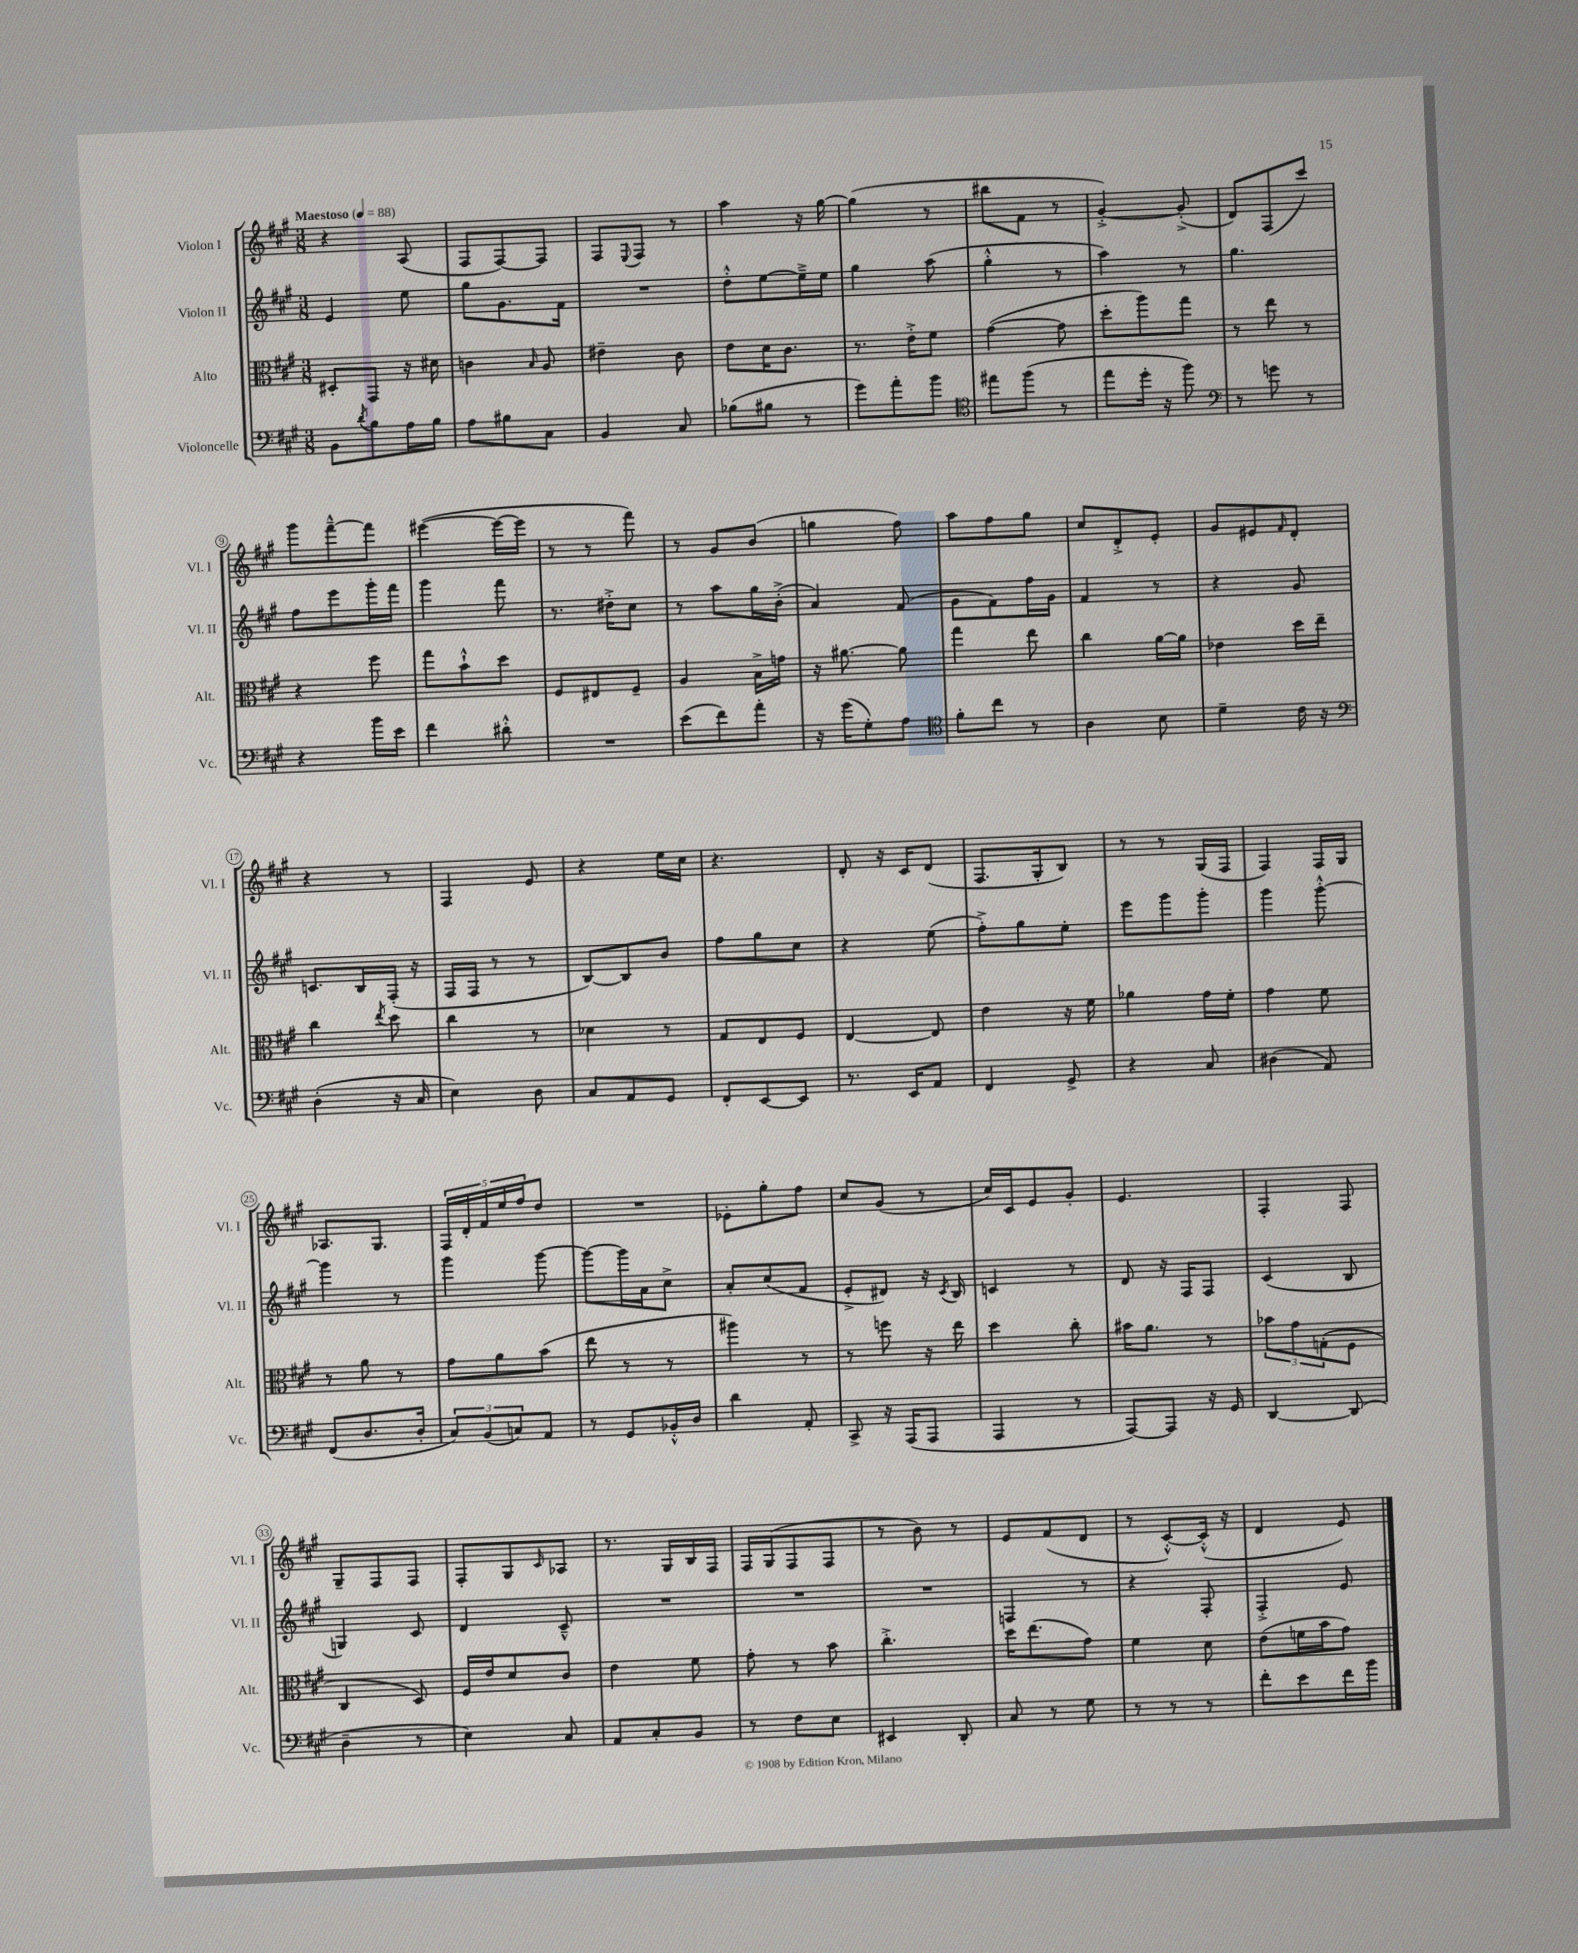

**kern	**kern	**kern	**kern
*staff4	*staff3	*staff2	*staff1
*clefF4	*clefC3	*clefG2	*clefG2
*k[f#c#g#]	*k[f#c#g#]	*k[f#c#g#]	*k[f#c#g#]
*M3/8	*M3/8	*M3/8	*M3/8
*MM88	*MM88	*MM88	*MM88
8BB\L	8D#'/L	4e/	4r
8qd/	.	.	.
8B\	8GG#/J	.	.
16A\L	16r	8ee\	(8A/
16B\JJ	16d#\	.	.
=	=	=	=
8A\L	4c\	8gg#\L	8F#/L
8B#\	.	8.g#\	[8F#/)
.	16qqB/	.	.
8C#\J	8A/	.	8F#/]J
.	.	16f#\Jk	.
=	=	=	=
4BB/	4e#~\	4.r	8F#/L
.	.	.	8qqE/
.	.	.	8F#/J
8C#/	8c#\	.	8r
=	=	=	=
(8B-\L	8e\L	8dd'^^\L	4aa\
8B#\J	16d\K	[8ee\	.
.	8.c#\J	.	.
8r	.	16ee~^\]L	16r
.	.	16ee\JJ	[16gg#\
=	=	=	=
8g#\L)	8.r	4gg#\	(4gg#\]
8a'\	.	.	.
.	16e'^\LK	.	.
8b\J	8f#\J	(8aa\	8r
=	=	=	=
*clefC4	*	*	*
8ee#\L	([4g#\	4gg#'^^\	8bb#\L
(8ff#\J	.	.	8f#\J
8r	8g#\]	8r	8r
=	=	=	=
8ee\L	8dd'\L	4aa\)	[4g#'^/)
16dd'\Jk	8aa\)	.	.
16r	.	.	.
8ff#\)	8gg#\J	8r	(8g#'^/]
=	=	=	=
*clefF4	*	*	*
8r	8r	4.gg#\	8d/L)
8g\	8ee\	.	(8F#/
8r	8r	.	8ccc#/J)
=	=	=	=
4r	4r	8ff#\L	8ggg#\L
.	.	8eee\	[8fff#~^^\
16b\LL	8ff#\	16ggg#'\L	8fff#\]J
16e\JJ	.	16fff#\JJ	.
=	=	=	=
4f#\	8gg#\L	4ggg#\	([4eee#\
.	8b`^^\	.	.
8d#'^^\	8dd\J	8fff#\	16eee#\_LL
.	.	.	16eee#\]JJ
=	=	=	=
4.r	8F#/L	8.r	8r
.	8E#/	.	8r
.	.	16dd#'^\LK	.
.	8F#~/J	8cc#\J	8fff#\)
=	=	=	=
(8e\L	4A/	8r	8r
8f#\)	.	8aa\L	8g#/L
8a'\J	16B^\LL	16gg#\L	(8b/J
.	16g\JJ	(16b'^\JJ	.
=	=	=	=
16r	16r	4a/)	4gg\
(16g#\LK	[8.a#\	.	.
8G#'\)	.	.	.
8A\J	8a#\]	(8f#/	8ff#\)
=	=	=	=
*clefC4	*	*	*
8f#'\L	4gg#\	8g#\L	8aa\L
8cc#\J	.	8f#\)	8ff#\
8r	8ee\	16ff#\L	8gg#\J
.	.	16g#\JJ	.
=	=	=	=
4A\	4cc#\	4f#/	8cc#/L
.	.	.	8d'^/
8B\	[16a\LL	8r	8e'/J
.	16a\]JJ	.	.
=	=	=	=
4d~\	4e-\	4r	8g#/L
.	.	.	8e#/
.	.	.	16qqf#/
16c#\	16dd\LL	8g#/	8d'/J
16r	16ee~\JJ	.	.
=	=	=	=
*clefF4	*	*	*
(4D'\	4cc#\	8.c/L	4r
.	.	16B/L	.
.	8qee/	.	.
16r	8dd\	(16F#'/JJ	8r
16C#/	.	16r	.
=	=	=	=
4E\)	4cc#\	16F#/LL	4F#/
.	.	16F#/JJ	.
.	.	8r	.
8D\	8r	8r	8e/
=	=	=	=
8C#/L	4d-\	[8B/L)	4r
8AA/	.	8B/]	.
8GG#/J	8r	8b/J	16ee\LL
.	.	.	16cc#\JJ
=	=	=	=
8FF#'/L	8G#/L	8ff#\L	4.r
[8EE/	8E/	8gg#\	.
8EE/]J	8F#/J	8cc#\J	.
=	=	=	=
8.r	[4E/	4r	8d'/
.	.	.	16r
16EE/LK	.	.	16c#/LK
8AA/J	8E/]	(8ee\	(8d/J
=	=	=	=
4FF#/	4e\	8ff#'^\L)	8.F#/L
.	.	8gg#\	.
.	.	.	16G#'/k
8GG#^/	16r	8ee'\J	8B/J)
.	16f#\	.	.
=	=	=	=
4r	4a-\	8eee\L	8r
.	.	8ggg#\	8r
8C#/	16g#\LL	8ggg#'\J	(16G#/LL
.	16f#'\JJ	.	16F#/JJ
=	=	=	=
(4D#\	4g#\	4ggg#\	4F#/)
8AA/)	8f#\	[8ggg#'^^\	16F#/LL
.	.	.	16G#/JJ
=	=	=	=
(8FF#/L	8r	4ggg#\]	8.A-/L
8.D/	8a\	.	.
.	.	.	8.G#/J
.	8r	8r	.
16D'/Jk	.	.	.
=	=	=	=
12C#/L)	8g#\L	4ggg#\	20F#/LL
.	.	.	20d'/
(12BB/	.	.	.
.	.	.	20f#/
.	8a\	.	.
.	.	.	20ee/
12C/)	.	.	.
.	.	.	20ff#/J
8AA/J	(8b\J	[8ggg#\	8dd/J
=	=	=	=
8r	8ee\	8ggg#\_L	4.r
8GG#/L	8r	16ggg#\]L	.
.	.	16a\J	.
16BB-'^^/L	8r	8cc#^\J	.
16D/JJ	.	.	.
=	=	=	=
4d\	4aa#\)	8a'/L	8e-'\L
.	.	(8cc#/	8gg#'\
8AA'/	8r	8f#/J	8ff#\J
=	=	=	=
8CC#^/	8r	8e'^/L	8cc#/L
16r	8ff\	8d#/J)	(8g#/J
(16AAA/LK	.	.	.
8AAA/J	16r	16r	8r
.	.	8qc#/	.
.	16ee\	16B/	.
=	=	=	=
4AAA/	4dd\	4c/	16cc#/LL)
.	.	.	16c#/J
.	.	.	8e/
8r	8cc#'\	8r	8g#'/J
=	=	=	=
[8AAA/L)	16b#\LK	8d/	4.e/
.	8.a\J	.	.
8AAA/]J	.	16r	.
.	.	16F#/LK	.
16r	8r	8F#/J	.
16GG#/	.	.	.
=	=	=	=
[4DD/	12b-\L	(4c#/	4F#'/
.	12g#\	.	.
.	(12G'\	.	.
(8DD/]	8F#\J	8B/	8F#/
=	=	=	=
4D~\	4C#/	4G/)	8G#~/L
.	.	.	8F#/
8r	8D/)	8c#/	8F#/J
=	=	=	=
4E\)	16F#/LL	4d/	8F#'/L
.	16e/J	.	.
.	8d/	.	8G#/
.	.	.	16qqc#/
8C#/	8c#/J	8c#~^^/	8A-/J
=	=	=	=
8AA/L	4e\	4.r	8.r
8C#'/	.	.	.
.	.	.	16G#/LL
8BB/J	8f#\	.	16B/
.	.	.	16F#/JJ
=	=	=	=
8r	8g#'\	4.r	16F#/LL
.	.	.	(16G#/J
8F#\L	8r	.	8F#/
8E\J	8b\	.	8F#/J
=	=	=	=
4EE#/	4.cc#'^\	4.r	8r
.	.	.	8b\)
8DD'/	.	.	8r
=	=	=	=
8C#/	16dd\LK	4F/	8e/L
.	(8.ee\	.	.
8r	.	.	(8f#/
8G#\	8g#\J)	8r	8d/J
=	=	=	=
8r	4f#\	4r	8r
8r	.	.	[8c#'^^/L)
8r	8d\	8F#'/	(16c#'^^/]Jk
.	.	.	16r
=	=	=	=
8f#'\L	(8e\L	4F#'^/	4d/
8e\	16f\L	.	.
.	16b\J	.	.
16f#\L	8g#\J)	8e/	8e/)
16b\JJ	.	.	.
==	==	==	==
*-	*-	*-	*-
